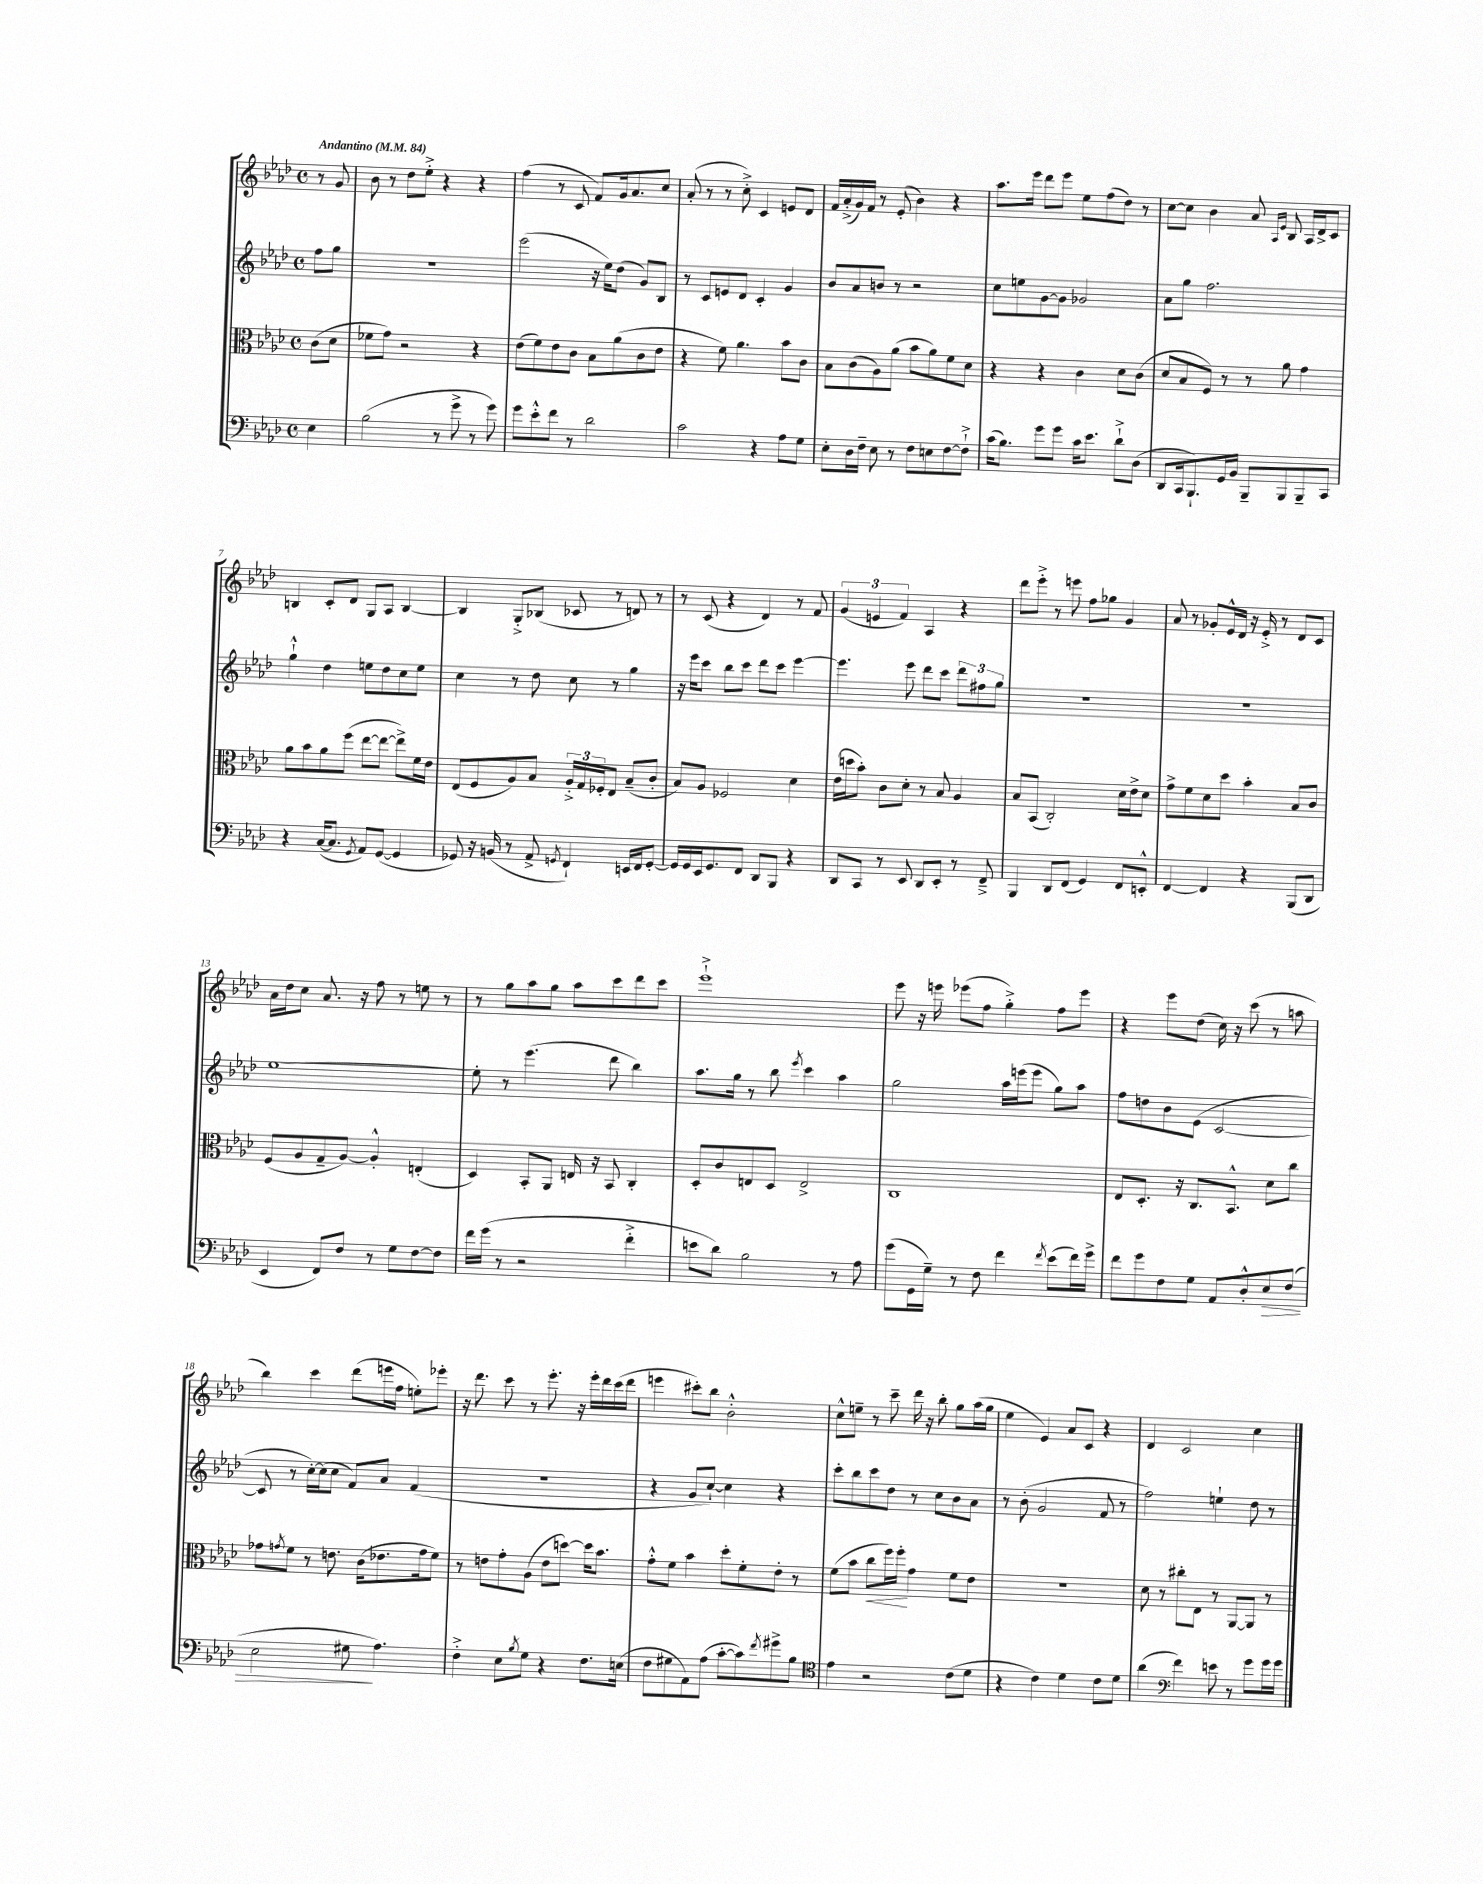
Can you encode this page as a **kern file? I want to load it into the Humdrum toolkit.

**kern	**kern	**kern	**kern
*staff4	*staff3	*staff2	*staff1
*clefF4	*clefC3	*clefG2	*clefG2
*k[b-e-a-d-]	*k[b-e-a-d-]	*k[b-e-a-d-]	*k[b-e-a-d-]
*M4/4	*M4/4	*M4/4	*M4/4
*met(c)	*met(c)	*met(c)	*met(c)
*MM84	*MM84	*MM84	*MM84
4E-\	(8c\L	8ff\L	8r
.	8d-\J	8gg\J	8g/
=	=	=	=
(2B-\	8f-\L	1r	8b-\
.	8g\J)	.	8r
.	2r	.	8dd-\L
.	.	.	8ee-'^\J
8r	.	.	4r
8g^\	.	.	.
8r	4r	.	4r
8g\)	.	.	.
=	=	=	=
8g\L	(8e-\L	(2eee-\	(4ff\
8e-'^^\	8f\)	.	.
8f\J	8e-\	.	8r
8r	8c\J	.	8c/
2d-\	8B-\L	16r	8f/L)
.	.	16ee-\LK)	.
.	(8a-\	(8dd-\J	16g/k
.	.	.	8.a-/
.	8c\	8g/L)	.
.	8e-\J	8B-/J	8cc/J
=	=	=	=
2c\	4r	8r	(8a-'/
.	.	8c/L	8r
.	8f\)	8e/	8r
.	4.a-\	8d-/J	8cc'^\)
4r	.	4c'/	4c/
8A-\L	8b-\L	4g/	8e/L
8G\J	8c\J	.	8d-/J
=	=	=	=
8E-'\L	8B-\L	8b-/L	16f/LL
.	.	.	(16a-'^/
16D-\L	(8c\	8a-/	16g/)
16F~\JJ	.	.	16f/JJ
8E-\	8A-\)	8b/J	8r
8r	(8a-\J	8r	(8e-'/
8F\L	8b-\L	2r	4b-\)
8E\	8a-\)	.	.
[8F\	8f\	.	4r
8F`^\]J	8d-\J	.	.
=	=	=	=
(16c\LK	4r	8cc\L	8.aa-\L
8.B-\J)	.	.	.
.	.	8ee\	.
.	.	.	16eee-\Jk
8g\L	4r	[8g\	8ddd-\L
8g\J	.	8g\]J	8eee-\J
16c\LK	4c\	2g-/	8ee-\L
8.e-\J	.	.	.
.	.	.	(8ff\
8d-`^\L	8d-\L	.	8dd-\J)
(8D-\J	(8c\J	.	8r
=	=	=	=
8DD-/L	8d-/L	8a-\L	[8cc\L
16CC/k	8B-/	8gg\J	8cc\]J
8.BBB-`/)	.	.	.
.	8F/J)	2.ff\	4b-\
16GG/L	8r	.	.
16BB-/JJ	.	.	.
8BBB-~/L	8r	.	8a-/
.	.	.	16qqA-/LL
.	.	.	16qqe-/JJ
8BBB-/	8a-\	.	8B-/
8BBB-~/	4g\	.	16A-/LL
.	.	.	16d-^/J
8CC/J	.	.	8c/J
=	=	=	=
4r	8a-\L	4gg`^^\	4B/
.	8b-\	.	.
([16C/LK	8a-\	4dd-\	8c'/L
8.C/]J	.	.	.
.	(8ff\J	.	8d-/J
8qGG/	.	.	.
8AA-/L)	[8ee-\L	8ee\L	8G/L
([8GG/J	8ee-\_J	8dd-\	8A-/J
4GG/]	8ee-^\]L)	8cc\	[4B/
.	16f\L	8ee\J	.
.	16e-\JJ	.	.
=	=	=	=
8GG-/)	(8E-/L	4cc\	4B/]
16r	8F/	.	.
(16BB/	.	.	.
8r	8A-/)	8r	8G'^/L
8AA-^/	8B-/J	8dd-\	(8B-/J
8qGG/	.	.	.
4FF`/)	24A-'^/LL	8cc\	8c-/
.	24G/	.	.
.	24F-'/J	.	.
.	8E-/J	8r	8r
16EE/LL	(8B-~/L	4gg\	8d/)
16FF/J	.	.	.
[8GG'/J	8c'/J	.	8r
=	=	=	=
16GG/]LL	8B-/L)	16r	8r
16GG/	.	16eee-\LK	.
16EE-/J	8A-/J	8ccc\J	(8c/
8.GG/	.	.	.
.	2F-/	8bb-\L	4r
8FF/J	.	8ccc\J	.
8DD-/L	.	8ddd-\L	4d-/)
8BBB-/J	.	8ccc\J	.
4r	4d-\	[4eee-\	8r
.	.	.	8f/
=	=	=	=
8DD-/L	(16e-\LL	4.eee-\]	(6g/
.	16dd\J	.	.
8CC/J	8b-'\J)	.	.
.	.	.	6e/
8r	8c\L	.	.
.	.	.	6f/)
8EE-/	8d-'\J	8eee-\	.
8DD-/L	8r	8ddd-\L	4A-/
8EE-'/J	8B-/	8ccc\J	.
8r	4A-/	12ddd-\L	4r
.	.	12ff#\	.
8FF~^/	.	.	.
.	.	12gg\J	.
=	=	=	=
4BBB-/	8B-/L	1r	8ddd-\L
.	(8BB-/J	.	8eee-'^\J
8DD-/L	2C'/)	.	8r
(8FF/J	.	.	8eee\
4GG/)	.	.	8ff\L
.	.	.	8gg-\J
8FF/L	16d-\LL	.	4g/
.	16e-^\J	.	.
8EE'^^/J	8d-\J	.	.
=	=	=	=
[4FF/	8g^\L	1r	8a-/
.	8f\	.	8r
4FF/]	8d-\	.	8g-'/L
.	8dd-\J	.	16e-^^/L
.	.	.	16d-/JJ
4r	4b-'\	.	16r
.	.	.	16e-'^/
.	.	.	8r
(8BBB-/L	8B-/L	.	8d-/L
8DD-/J	8c/J	.	8c/J
=	=	=	=
4EE-/	(8F/L	[1ee-	16a-\LL
.	.	.	16dd-\J
.	8A-/	.	8cc\J
8FF/L)	8G~/	.	8.a-/
8F/J	[8A-/J)	.	.
.	.	.	16r
8r	4A-'^^/]	.	8ff\
8G\L	.	.	8r
[8F\	(4E'/	.	8ee\
8F\]J	.	.	8r
=	=	=	=
16f\LL	4D-/)	8ee-'\]	8r
(16g\JJ	.	.	.
8r	.	8r	8gg\L
2r	8BB-'/L	(4.eee-\	8aa-\
.	8AA-/J	.	8gg\J
.	16E/	.	8aa-\L
.	16r	.	.
.	8BB-/	8ddd-\	8ccc\
4f'^\	4C'/	4bb-\)	8ddd-\
.	.	.	8ccc\J
=	=	=	=
8e\L	8D-'/L	8.aa-\L	1eee-`^
8d-\J)	8c/	.	.
.	.	16gg\Jk	.
2B-\	8E/	8r	.
.	8D-/J	8bb-\	.
.	.	8qeee-/	.
.	2E^/	4ccc\	.
8r	.	4aa-\	.
8A-\	.	.	.
=	=	=	=
(8g\L	1C	2gg\	8eee-\
16GG\L	.	.	16r
16G~\JJ)	.	.	16eee\
8r	.	.	(8eee-\L
8F\	.	.	8ff\J
4f\	.	16aa-\LL	4gg'^\)
.	.	(16eee\J	.
.	.	8eee\J	.
8qf/	.	.	.
(8e-\L	.	8gg\L)	8ff\L
16f\L)	.	8aa-\J	8eee-\J
16g^\JJ	.	.	.
=	=	=	=
8f\L	8E-/L	8ff\L	4r
8g\	8.D-'/J	8dd\	.
8F\	.	8b-\	8eee-\L
.	16r	.	.
8G\J	8.C/L	(8e-\J	(8dd-\J
8AA-/L	.	[2c/	16cc\)
.	8.BB-^^/J	.	16r
8D-'^^/	.	.	(8ccc\
8E-/	8d-\L	.	8r
(8F/J	8cc\J	.	8aa\
=	=	=	=
2E-\	8g-\L	8c/]	4bb-\)
.	8qg/	.	.
.	8f\J	8r	.
.	8r	[16cc'\LL)	4ccc\
.	.	(16cc\]J	.
.	8.e\	8cc\J	.
8G#\	.	8f/L)	(8ddd-\L
.	(16c\LK	.	.
4.A-\)	8.e-\	8a-/J	16eee\L
.	.	.	16ff\JJ
.	.	(4f/	8ee'\L)
.	16g\k	.	.
.	8f\J)	.	8eee-'\J
=	=	=	=
4F'^\	8r	1r	16r
.	.	.	8.ddd-\
.	8e\L	.	.
8E-\L	8g'\	.	8ccc\
8qB-/	.	.	.
8G\J	(8A-\J	.	8r
4r	8e\L	.	8.eee-'\
.	[8dd\J)	.	.
.	.	.	16r
8.F\L	16dd\]LK	.	16eee-'\LL
.	8.b-\J	.	16ddd-\
.	.	.	(16ccc\
(16E\Jk	.	.	16ddd-\JJ
=	=	=	=
8F\L	8g'^^\L	4r	4eee\
8G#\	8f\J	.	.
8AA-\)	4b-\	8g/L	8ccc#'\L)
(8A-\J	.	[8cc`/J)	8bb-\J
[8c'\L	8dd-'\L	4cc\]	2b-'^^\
8c\])	8f'\	.	.
8qf/	.	.	.
8g#^\	8e-'\J	4r	.
8B-\J	8r	.	.
=	=	=	=
*clefC4	*	*	*
4e-\	(8f\L	8ccc'\L	8cc^^\L
.	8b-\J	8bb-\	8ee~\J
2r	8cc\L	8ccc\	8r
.	16ff\L)	8dd-\J	8ccc~\
.	16ff'\JJ	.	.
.	4g\	8r	16ddd-\
.	.	.	16r
.	.	8cc\L	8bb-'\
(8c\L	8f\L	8b-\	8gg\L
8d-\J	8e-\J	8a-\J	(16aa-\L
.	.	.	16gg\JJ
=	=	=	=
4r	1r	8r	4ee-\
.	.	(8b-'\	.
4c\)	.	2g/	4e-/)
4d-\	.	.	8a-/L
.	.	.	8c/J
8c\L	.	8f/	4r
8d-\J	.	8r	.
=	=	=	=
(4a-\	8d-\	2ff\)	4d-/
.	8r	.	.
*clefF4	*	*	*
4f\)	8cc#'\L	.	2c/
.	8E-\J	.	.
8e\	8r	4ee`\	.
8r	[8AA-/L	.	.
8g\L	8AA-/]J	8dd-\	4cc\
16g\L	8r	8r	.
16g\JJ	.	.	.
==	==	==	==
*-	*-	*-	*-
